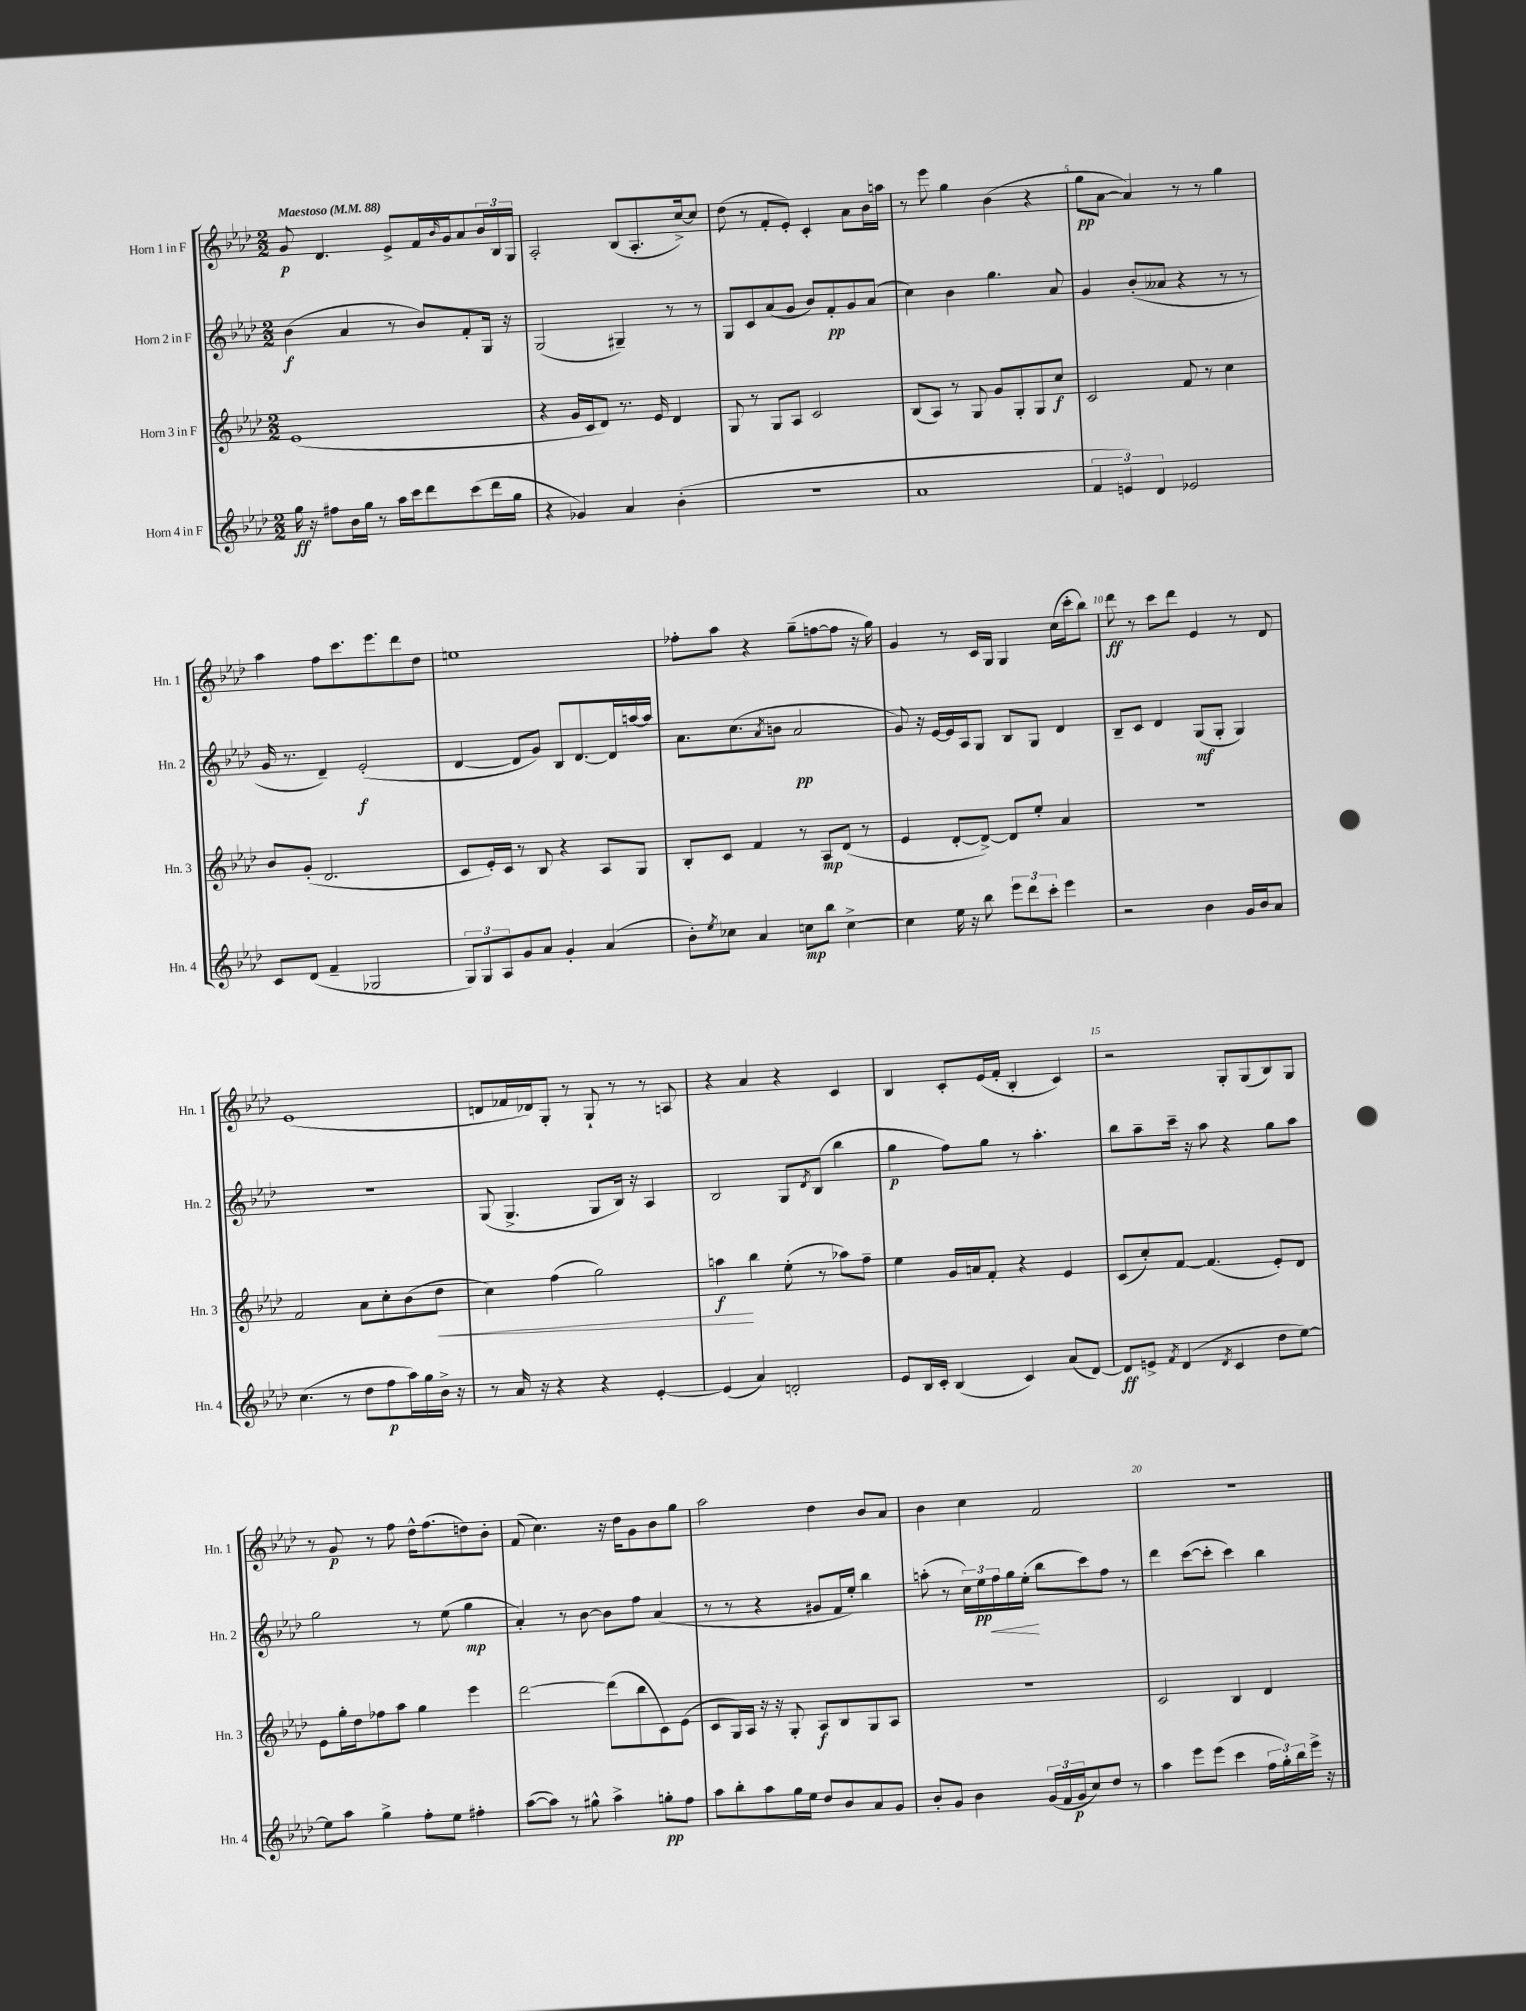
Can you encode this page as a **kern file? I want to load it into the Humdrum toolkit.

**kern	**dynam	**kern	**dynam	**kern	**dynam	**kern	**dynam
*part4	*part4	*part3	*part3	*part2	*part2	*part1	*part1
*staff4	*staff4	*staff3	*staff3	*staff2	*staff2	*staff1	*staff1
*I"Horn 4 in F	*	*I"Horn 3 in F	*	*I"Horn 2 in F	*	*I"Horn 1 in F	*
*I'Hn. 4	*	*I'Hn. 3	*	*I'Hn. 2	*	*I'Hn. 1	*
*clefG2	*	*clefG2	*	*clefG2	*	*clefG2	*
*k[b-e-a-d-]	*	*k[b-e-a-d-]	*	*k[b-e-a-d-]	*	*k[b-e-a-d-]	*
*M2/2	*	*M2/2	*	*M2/2	*	*M2/2	*
*MM88	*	*MM88	*	*MM88	*	*MM88	*
=1	=1	=1	=1	=1	=1	=1	=1
!	!	!	!	!	!	!LO:TX:a:B:t=Maestoso	!
16gg\	ff	(1e-	.	(4b-\	f	8g/	p
16r	.	.	.	.	.	.	.
8ff#X\L	.	.	.	.	.	4.d-/	.
16b-\L	.	.	.	4a-/	.	.	.
16gg\JJ	.	.	.	.	.	.	.
8r	.	.	.	.	.	.	.
16aa-\LL	.	.	.	8r	.	8e-^/L	.
16ccc\J	.	.	.	.	.	.	.
8ddd-\	.	.	.	8b-/L)	.	16f/L	.
.	.	.	.	.	.	16qqb-/	.
.	.	.	.	.	.	16g/J	.
(8ccc\	.	.	.	8f'/	.	8a-/	.
16ddd-\L	.	.	.	16G/Jk	.	24b-/L	.
.	.	.	.	.	.	24B-/	.
16gg\JJ	.	.	.	16r	.	.	.
.	.	.	.	.	.	24G/JJ	.
=2	=2	=2	=2	=2	=2	=2	=2
4r	.	4r	.	(2G/	.	2A-'/	.
4g-X/)	.	16g/LL	.	.	.	.	.
.	.	16c/J	.	.	.	.	.
.	.	8d-/J)	.	.	.	.	.
4a-/	.	8.r	.	4G#X~/)	.	(8B-/L	.
.	.	.	.	.	.	8.A-'/	.
.	.	16e-/	.	.	.	.	.
(4b-'\	.	4d-/	.	8r	.	.	.
.	.	.	.	.	.	[16cc^/k)	.
.	.	.	.	8r	.	8cc/J]	.
=3	=3	=3	=3	=3	=3	=3	=3
1r	.	8G/	.	8G/L	.	(8dd-\	.
.	.	8r	.	8c/	.	8r	.
.	.	8G/L	.	(8a-/	.	8f'/L	.
.	.	8A-/J	.	8g/J	.	8e-'/J)	.
.	.	2c/	.	8b-/L)	.	4c'/	.
.	.	.	.	8f'/	pp	.	.
.	.	.	.	8g/	.	8a-\L	.
.	.	.	.	(8a-/J	.	16b-\L	.
.	.	.	.	.	.	16aan\JJ	.
=4	=4	=4	=4	=4	=4	=4	=4
1a-	.	(8B-/L	.	4cc\)	.	8r	.
.	.	8A-/J)	.	.	.	8eee-\	.
.	.	8r	.	4b-\	.	4gg\	.
.	.	8G/	.	.	.	.	.
.	.	8g/L	.	4.gg\	.	(4b-\	.
.	.	8G'/	.	.	.	.	.
.	.	8G/	.	.	.	4r	.
.	.	8cc/J	f	8a-/	.	.	.
=5	=5	=5	=5	=5	=5	=5	=5
6f/	.	2c/	.	4g/	.	8gg\L	pp
.	.	.	.	.	.	[8a-\J	.
6en/)	.	.	.	.	.	.	.
.	.	.	.	(8b-'/L	.	4a-/])	.
6d-/	.	.	.	.	.	.	.
.	.	.	.	8a--X/J	.	.	.
2e-X/	.	8f/	.	4r	.	8r	.
.	.	8r	.	.	.	8r	.
.	.	4cc\	.	8r	.	4gg\	.
.	.	.	.	8r	.	.	.
!!LO:LB:g=z
=6	=6	=6	=6	=6	=6	=6	=6
8c/L	.	8b-/L	.	16g/	.	4aa-\	.
.	.	.	.	8.r	.	.	.
(8d-/J	.	(8g'/J	.	.	.	.	.
4f~/	.	2.d-/	.	4d-~/)	.	8ff\L	.
.	.	.	.	.	.	8.ccc\	.
2G-X/	.	.	.	(2e-'/	f	.	.
.	.	.	.	.	.	8.eee-\	.
.	.	.	.	.	.	8ddd-\	.
.	.	.	.	.	.	8dd-\J	.
=7	=7	=7	=7	=7	=7	=7	=7
12G/L)	.	8c/L	.	[4d-/	.	1een	.
12G/	.	.	.	.	.	.	.
.	.	16e-'/L)	.	.	.	.	.
12A-/	.	.	.	.	.	.	.
.	.	16c/JJ	.	.	.	.	.
8g/	.	8r	.	8d-/L]	.	.	.
8a-/J	.	8B-/	.	8g/J)	.	.	.
4g'/	.	4r	.	8B-/L	.	.	.
.	.	.	.	[8.d-/	.	.	.
(4a-/	.	8A-/L	.	.	.	.	.
.	.	.	.	16d-/L]	.	.	.
.	.	8G/J	.	[16aan/	.	.	.
.	.	.	.	16aa/JJ]	.	.	.
=8	=8	=8	=8	=8	=8	=8	=8
8b-'\L)	.	8B-'/L	.	8.a-\L	.	8ff-X'\L	.
8qee-/	.	.	.	.	.	.	.
8cc-X\J	.	8c/J	.	.	.	8aa-\J	.
.	.	.	.	(8.cc\	.	.	.
4a-/	.	4f/	.	.	.	4r	.
.	.	.	.	8qa-/	.	.	.
.	.	.	.	8bn\J	.	.	.
8ccn\L	mp	8r	.	2a-/	pp	(8gg~\L	.
8bb-\J	.	8A-/L	mp	.	.	[8ffn\	.
[4cc^\	.	(8d-/J	.	.	.	8ff\J]	.
.	.	8r	.	.	.	16r	.
.	.	.	.	.	.	16gg\)	.
=9	=9	=9	=9	=9	=9	=9	=9
4cc\]	.	4e-/	.	8g/)	.	4g/	.
.	.	.	.	16r	.	.	.
.	.	.	.	[16e-/LL	.	.	.
16ee-\	.	[8d-'/L	.	16e-/]	.	8r	.
16r	.	.	.	16A-/J	.	.	.
8bb-\	.	8d-^/J_)	.	8G/J	.	16c/LL	.
.	.	.	.	.	.	16G/JJ	.
12eee-\L	.	8d-/L]	.	8B-/L	.	4G/	.
12ddd-\	.	.	.	.	.	.	.
.	.	8ee-'/J	.	8G/J	.	.	.
12ccc'\J	.	.	.	.	.	.	.
4eee-\	.	4a-/	.	4d-/	.	(16cc\LL	.
.	.	.	.	.	.	16ccc'\J	.
.	.	.	.	.	.	8bb-\J)	.
=10	=10	=10	=10	=10	=10	=10	=10
2r	.	1r	.	8B-~/L	.	8ddd-\	ff
.	.	.	.	8c/J	.	8r	.
.	.	.	.	4d-/	.	8ccc\L	.
.	.	.	.	.	.	8ddd-\J	.
4b-\	.	.	.	(8G/L	mf	4e-/	.
.	.	.	.	8G'/J	.	.	.
16g/LL	.	.	.	4G/)	.	8r	.
16b-/J	.	.	.	.	.	.	.
8a-/J	.	.	.	.	.	8d-/	.
!!LO:LB:g=z
=11	=11	=11	=11	=11	=11	=11	=11
(4.cc\	.	2f/	.	1r	.	(1e-	.
8r	.	.	.	.	.	.	.
8dd-\L	.	8a-\L	.	.	.	.	.
8ff\	p	8cc'\	.	.	.	.	.
16aa-\L)	.	(8b-\	.	.	.	.	.
16gg\	.	.	.	.	.	.	.
!	!	!	!LO:HP:b	!	!	!	!
16b-^\JJ	.	8dd-\J	<	.	.	.	.
16r	.	.	.	.	.	.	.
=12	=12	=12	=12	=12	=12	=12	=12
8r	.	4cc\)	.	(8G/	.	8dn/L	.
16a-/	.	.	.	4.G^/	.	16f-X/L	.
16r	.	.	.	.	.	16d-X/J)	.
4r	.	(4ff\	.	.	.	8G'/J	.
.	.	.	.	.	.	8r	.
4r	.	2gg\)	.	8G/L	.	8G`/	.
.	.	.	.	16B-/Jk)	.	8r	.
.	.	.	.	16r	.	.	.
[4e-'/	.	.	.	4A-/	.	8r	.
.	.	.	.	.	.	8An/	.
=13	=13	=13	=13	=13	=13	=13	=13
(4e-/]	.	4aan\	f	2B-/	.	4r	.
4a-/)	.	4bb-\	[	.	.	4a-/	.
2dn'/	.	(8ee-'\	.	8G/L	.	4r	.
.	.	.	.	8qd-/	.	.	.
.	.	8r	.	(8B-/J	.	.	.
.	.	8aa-X\L)	.	4bb-\	.	4c/	.
.	.	8ff~\J	.	.	.	.	.
=14	=14	=14	=14	=14	=14	=14	=14
8e-/L	.	4ee-\	.	4gg\	p	4B-/	.
16B-/L	.	.	.	.	.	.	.
16c'/JJ	.	.	.	.	.	.	.
(4B-/	.	16g/LL	.	8ff\L)	.	8c'/L	.
.	.	16an/J	.	.	.	.	.
.	.	8f'/J	.	8gg\J	.	(16e-/L	.
.	.	.	.	.	.	16f'/JJ	.
4c/)	.	4r	.	8r	.	4B-'/	.
.	.	.	.	4.aa-'\	.	.	.
(8a-/L	.	4e-/	.	.	.	4c/)	.
[8d-/J)	.	.	.	.	.	.	.
=15	=15	=15	=15	=15	=15	=15	=15
8d-/L]	ff	(8c/L	.	8bb-\L	.	2r	.
8en^/J	.	8cc'/)	.	8aa-~\	.	.	.
8qf/	.	.	.	.	.	.	.
(4d-/	.	[8f/J	.	16ccc~\Jk	.	.	.
.	.	.	.	16r	.	.	.
.	.	(4.f/]	.	8aa-\	.	.	.
8qd-/	.	.	.	.	.	.	.
4c/	.	.	.	4r	.	8G'/L	.
.	.	.	.	.	.	(8G/	.
8dd-\L	.	8e-'/L)	.	8gg\L	.	8B-/)	.
[8ee-\J)	.	8d-/J	.	8aa-\J	.	8G/J	.
!!LO:LB:g=z
=16	=16	=16	=16	=16	=16	=16	=16
8ee-\L]	.	8e-\L	.	2gg\	.	8r	.
8aa-\J	.	16gg'\L	.	.	.	8g/	p
.	.	16dd-\J	.	.	.	.	.
4gg^\	.	8ff-X\	.	.	.	8r	.
.	.	8aa-\J	.	.	.	8ff\	.
8ff'\L	.	4gg\	.	8r	.	16dd-^^\KL	.
.	.	.	.	.	.	(8.ff\	.
8ee-\J	.	.	.	(8ee-\	.	.	.
4ff#X'\	.	4eee-\	.	4gg\	mp	8ddn\)	.
.	.	.	.	.	.	8b-'\J	.
=17	=17	=17	=17	=17	=17	=17	=17
([8aa-\L	.	[2ddd-\	.	4a-'/)	.	(8f/	.
8aa-\J])	.	.	.	.	.	4.cc\)	.
8r	.	.	.	8r	.	.	.
8gg#X^^\	.	.	.	[8b-\	.	.	.
4aa-^\	.	(8ddd-\L]	.	8b-\L]	.	16r	.
.	.	.	.	.	.	16dd-\KL	.
.	.	8bb-\	.	8ff\J	.	8g\	.
8ggn'\L	pp	8c\)	.	(4a-/	.	8b-\	.
8ff\J	.	(8e-\J	.	.	.	8gg\J	.
=18	=18	=18	=18	=18	=18	=18	=18
8aa-\L	.	8c/L	.	8r	.	2aa-\	.
8bb-'\	.	16G/L)	.	8r	.	.	.
.	.	16A-/JJ	.	.	.	.	.
8aa-\	.	16r	.	4r	.	.	.
.	.	16r	.	.	.	.	.
16gg\L	.	8G'/	.	.	.	.	.
16ee-\JJ	.	.	.	.	.	.	.
8dd-/L	.	8A-/L	f	8g#X/L	.	4dd-\	.
8b-/	.	8B-/	.	16f/L	.	.	.
.	.	.	.	16ee-'/JJ)	.	.	.
8a-/	.	8G/	.	4bb-\	.	8b-/L	.
8g/J	.	8A-/J	.	.	.	8a-/J	.
=19	=19	=19	=19	=19	=19	=19	=19
8b-'/L	.	1r	.	(8aan'\	.	4b-\	.
8g/J	.	.	.	8r	.	.	.
4b-\	.	.	.	24cc\LL)	.	4cc\	.
.	.	.	.	24ee-\	pp	.	.
!	!	!	!	!	!LO:HP:b	!	!
.	.	.	.	24ff\	<	.	.
.	.	.	.	16gg\	.	.	.
.	.	.	.	(16ee-'\JJ	.	.	.
(24g/LL	.	.	.	8bb-\L	[	2f/	.
24f/	.	.	.	.	.	.	.
24g/J	p	.	.	.	.	.	.
8cc/)	.	.	.	8ccc\)	.	.	.
8dd-/J	.	.	.	8ff\J	.	.	.
8r	.	.	.	8r	.	.	.
=20	=20	=20	=20	=20	=20	=20	=20
4aa-\	.	2c/	.	4ddd-\	.	1r	.
8eee-\L	.	.	.	([8ccc\L	.	.	.
(8eee-\J	.	.	.	8ccc'\J]	.	.	.
4ccc\	.	4B-/	.	4ccc\)	.	.	.
24ff\LL	.	4d-/	.	4bb-\	.	.	.
24gg'\)	.	.	.	.	.	.	.
24bb-\	.	.	.	.	.	.	.
16eee-^\JJ	.	.	.	.	.	.	.
16r	.	.	.	.	.	.	.
==	==	==	==	==	==	==	==
*-	*-	*-	*-	*-	*-	*-	*-
